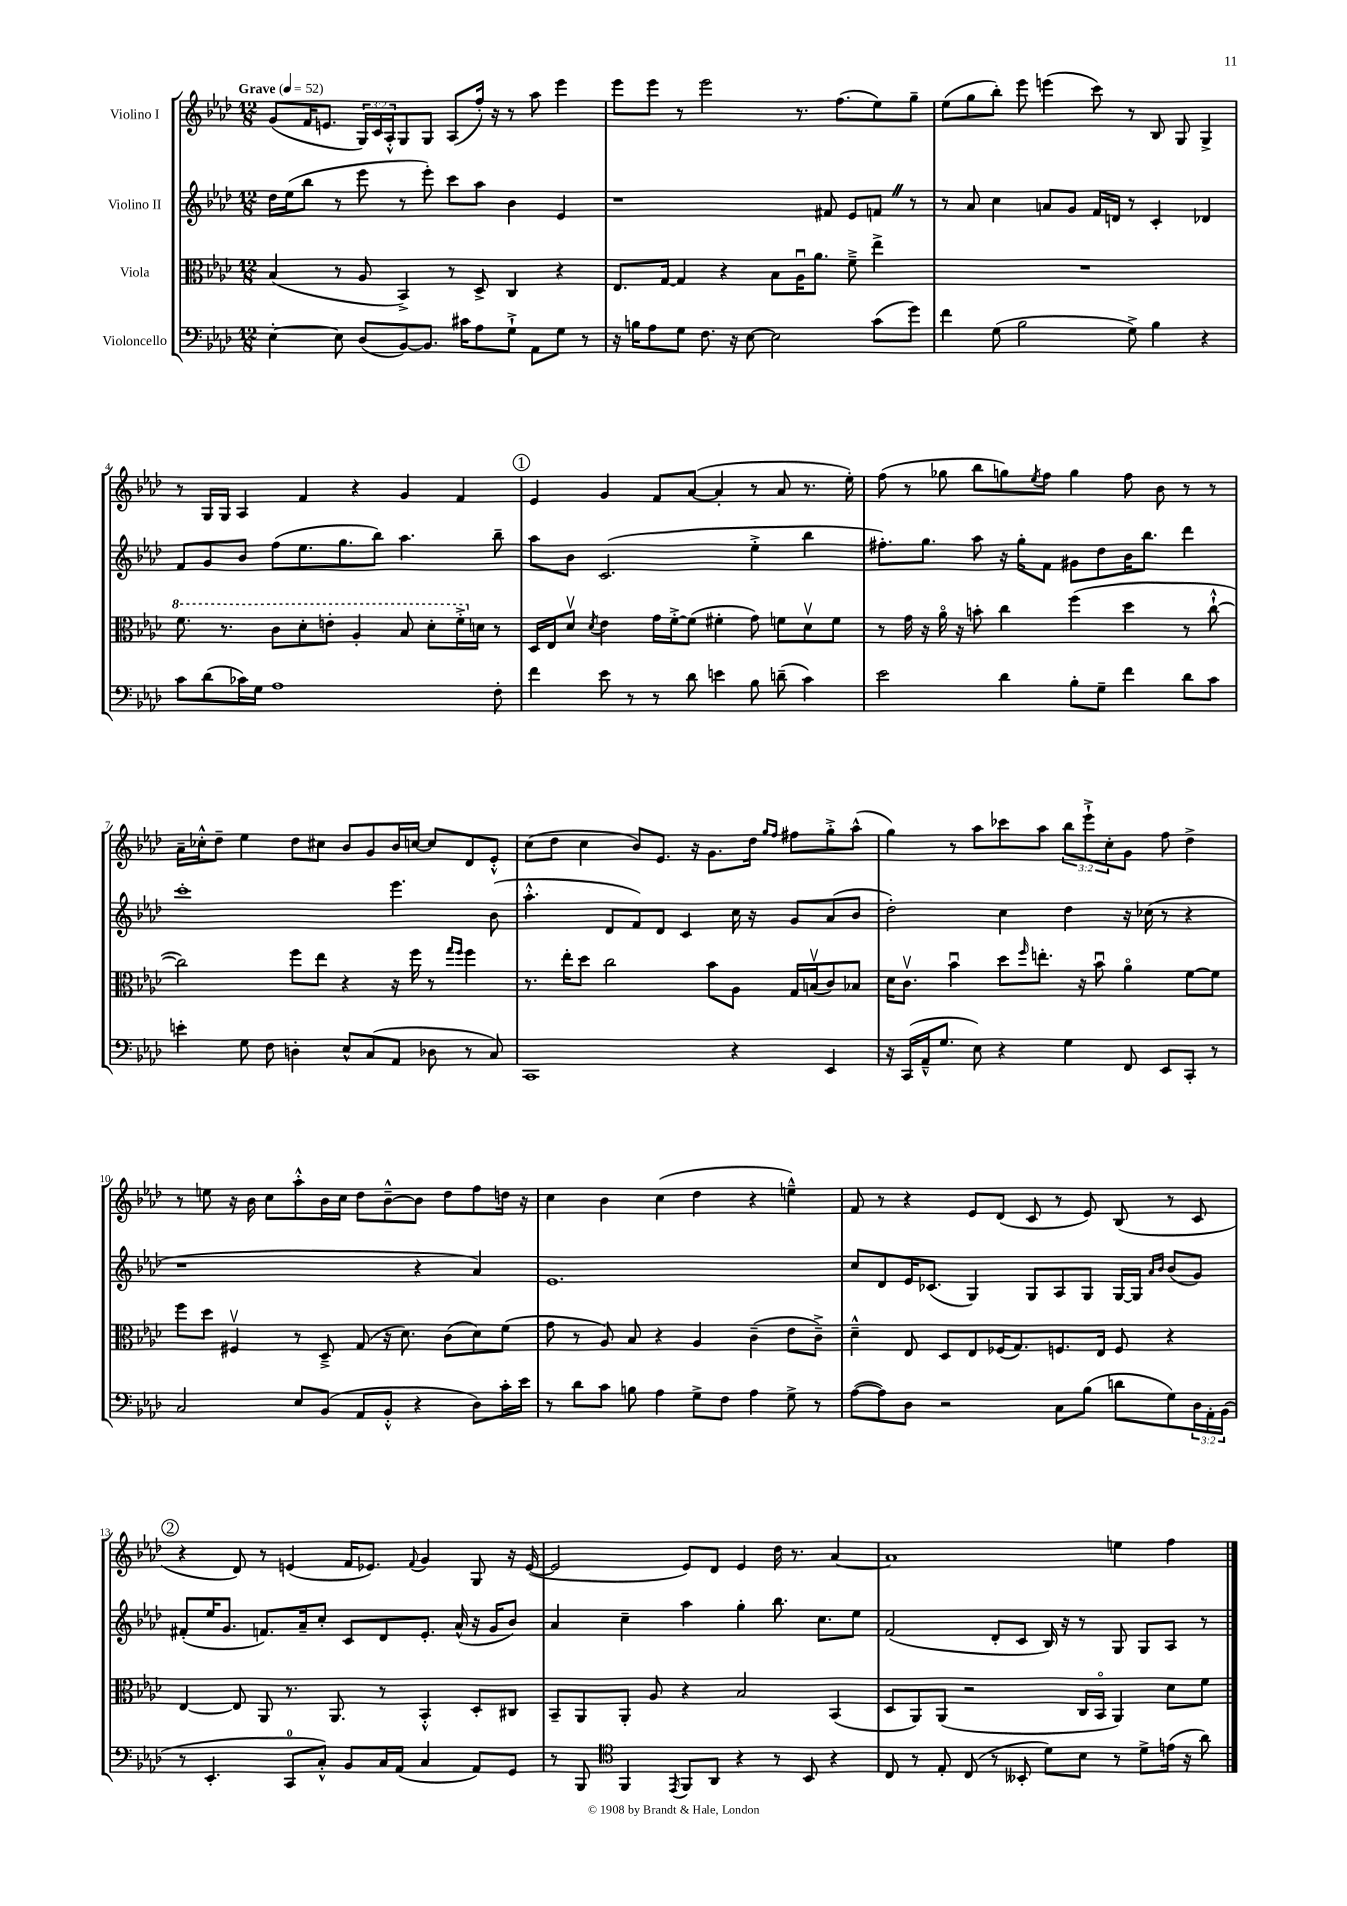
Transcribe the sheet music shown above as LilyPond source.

<<
\new StaffGroup <<
\new Staff = "s0" \with { instrumentName = "Violino I" } {
    \clef treble \key aes \major \numericTimeSignature \time 12/8 \override Staff.TupletNumber.text = #tuplet-number::calc-fraction-text \tempo "Grave" 4 = 52
    g'8( f'16 e'8. \tuplet 3/2 { g16) c'16 aes16-.-^ } g8 g8 aes8( f''16-.) r16 r8 aes''8 ees'''4 |
    ees'''8 ees'''8 r8 ees'''2 r8. f''8.( ees''8) g''8-- |
    ees''8( g''8 bes''8-.) ees'''8 e'''4( c'''8) r8 bes8 g8 g4-> |
    r8 g16 g16 aes4 f'4 r4 g'4 f'4 |
    \mark \markup { \circle "1" } ees'4 g'4 f'8 aes'8~( aes'4-. r8 aes'8 r8. ees''16-.) |
    f''8( r8 ges''8 bes''8 g''8) \acciaccatura { ees''8 } f''8 g''4 f''8 bes'8 r8 r8 |
    aes'16-- ces''16-.-^ des''8-- ees''4 des''8 cis''8 bes'8 g'8 bes'16 c''16~ c''8 des'8 ees'8-.-^ |
    c''8( des''8 c''4 bes'8) ees'8. r16 g'8. des''16 \grace { g''16 f''16 } fis''8 g''8-.-> aes''8-^( |
    g''4) r8 aes''8 ces'''8 aes''8 \tuplet 3/2 { bes''8 ees'''8-!-> c''8-. } g'8 f''8 des''4-> |
    r8 e''8 r16 bes'16 c''8 aes''8-.-^ bes'16 c''16 des''8 bes'8~---^ bes'8 des''8 f''8 d''16 r16 |
    c''4 bes'4 c''4( des''4 r4 e''4---^) |
    f'8 r8 r4 ees'8 des'8( c'8 r8 ees'8) bes8( r8 c'8 |
    \mark \markup { \circle "2" } r4 des'8) r8 e'4( f'16 ees'8.) \appoggiatura { f'8 } g'4 g8 r16 ees'16~( |
    ees'2 ees'8) des'8 ees'4 des''16 r8. aes'4~ |
    aes'1 e''4 f''4 \bar "|." |
}
\new Staff = "s1" \with { instrumentName = "Violino II" } {
    \clef treble \key aes \major \numericTimeSignature \time 12/8
    des''16 ees''16( bes''8 r8 ees'''8 r8 ees'''8-.) c'''8 aes''8 bes'4 ees'4 |
    r1 fis'8 ees'8 f'8 \once \override BreathingSign.text = \markup { \musicglyph "scripts.caesura.straight" } \breathe r8 |
    r8 aes'8 c''4 a'8 g'8 f'16 d'16 r8 c'4-. des'4 |
    f'8 g'8 bes'8 f''8( ees''8. g''8. bes''8) aes''4. bes''8-- |
    \mark \markup { \circle "1" } aes''8 bes'8 c'2.( ees''4-.-> bes''4 |
    fis''8.-.) g''8. aes''8 r16 g''16-. f'8 gis'8 des''8 bes'16 bes''8. des'''4 |
    c'''1-. ees'''4. bes'8( |
    aes''4.-.-^ des'8 f'8) des'8 c'4 c''16 r16 g'8 aes'8( bes'8 |
    des''2-.) c''4 des''4 r16 ces''16( r8 r4 |
    r1 r4 aes'4) |
    ees'1. |
    c''8 des'8 ees'16 ces'8.( g4) g8 aes8 g8 g16~ g16 \grace { aes'16 bes'16 } bes'8( g'8) |
    \mark \markup { \circle "2" } fis'8-.( ees''16 g'8. f'8.) aes'16-- c''8-. c'8 des'8 ees'8.-. aes'16-^( r16 g'16 bes'8) |
    aes'4 c''4-- aes''4 g''4-. bes''8. c''8. ees''8 |
    f'2( des'8-. c'8 bes16) r16 r8 g8 g8 aes8 r8 \bar "|." |
}
\new Staff = "s2" \with { instrumentName = "Viola" } {
    \clef alto \key aes \major \numericTimeSignature \time 12/8
    bes4( r8 aes8 bes,4->) r8 des8-> c4 r4 |
    ees8. g16~ g4 r4 bes8 aes16\downbow aes'8. f'8---> ees''4-> |
    R1. |
    \ottava #1 f''8. r8. c''8 des''8-. e''8-. aes'4-. bes'8 des''8-. f''16-.-> \ottava #0 d'16 r8 |
    \mark \markup { \circle "1" } des16 ees16 des'8\upbow \acciaccatura { des'8 } ees'4 g'16 f'16~-.-> f'8( fis'4-. g'8) f'8 des'8\upbow f'8 |
    r8 g'16 r16 aes'16\flageolet r16 b'8-. c''4 f''4( des''4 r8 c''8~-!-^ |
    c''2) f''8 ees''8 r4 r16 f''16 r8 \grace { g''16 f''16 } f''4 |
    r8. ees''16-. des''8 c''2 bes'8 aes8 g16 b16\upbow( c'8) bes8 |
    des'16 c'8.\upbow bes'4\downbow des''8 \grace { f''16 } e''8.-. r16 bes'8\downbow aes'4\flageolet f'8~ f'8 |
    f''8 des''8 fis4\upbow r8 des8---> g8( r16 des'8.) c'8( des'8) f'8( |
    g'8 r8 aes8) bes8 r4 aes4 c'4--( ees'8 c'8--->) |
    des'4---^ ees8 des8 ees8 fes16( g8.) f8. ees16 f8 r4 |
    \mark \markup { \circle "2" } ees4~ ees8 aes,8 r8. aes,8. r8 bes,4-.-^ des8-. cis8 |
    bes,8-- aes,8 aes,8-. aes8 r4 bes2 bes,4( |
    des8 aes,8) aes,8( r2 c16 bes,16\flageolet aes,4) des'8 f'8 \bar "|." |
}
\new Staff = "s3" \with { instrumentName = "Violoncello" } {
    \clef bass \key aes \major \numericTimeSignature \time 12/8 \override Staff.TupletNumber.text = #tuplet-number::calc-fraction-text
    ees4~-. ees8 des8( bes,8~) bes,8. cis'16 aes8 g8-!-> aes,8 g8 r8 |
    r16 b16 aes8 g8 f8. r16 ees8~ ees2 c'8( g'8) |
    f'4 g8( bes2 g8->) bes4 r4 |
    c'8 des'8( ces'16) g16 aes1 f8-. |
    \mark \markup { \circle "1" } f'4 ees'8 r8 r8 des'8 e'4 bes8 d'8--( c'4) |
    ees'2 des'4 bes8-. g8-- f'4 des'8 c'8 |
    e'4-. g8 f8 d4-. ees8-^ c8( aes,8 des8 r8 c8) |
    c,1 r4 ees,4 |
    r16 c,16( aes,16---^ g8. ees8) r4 g4 f,8 ees,8 c,8-. r8 |
    c2 ees8 bes,8( aes,8 bes,8-.-^ r4 des8) c'16-. ees'16 |
    r8 des'8 c'8 b8 aes4 g8-> f8 aes4 g8-> r8 |
    aes8~( aes8) des8 r2 c8 bes8( d'8 g8) \tuplet 3/2 { des16 aes,16-. bes,16( } |
    \mark \markup { \circle "2" } r8 ees,4.-. c,8-0 c8-.-^) bes,8 c16 aes,16( c4 aes,8) g,8 |
    r8 bes,,8 \clef tenor f,4 \acciaccatura { ees,8 } f,8 aes,8 r4 r8 bes,8 r4 |
    c8 r8 ees8-. c8( r8 beses,8-. des'8) bes8 r8 des'8-> e'16( r16 aes'8) \bar "|." |
}
>>
>>
